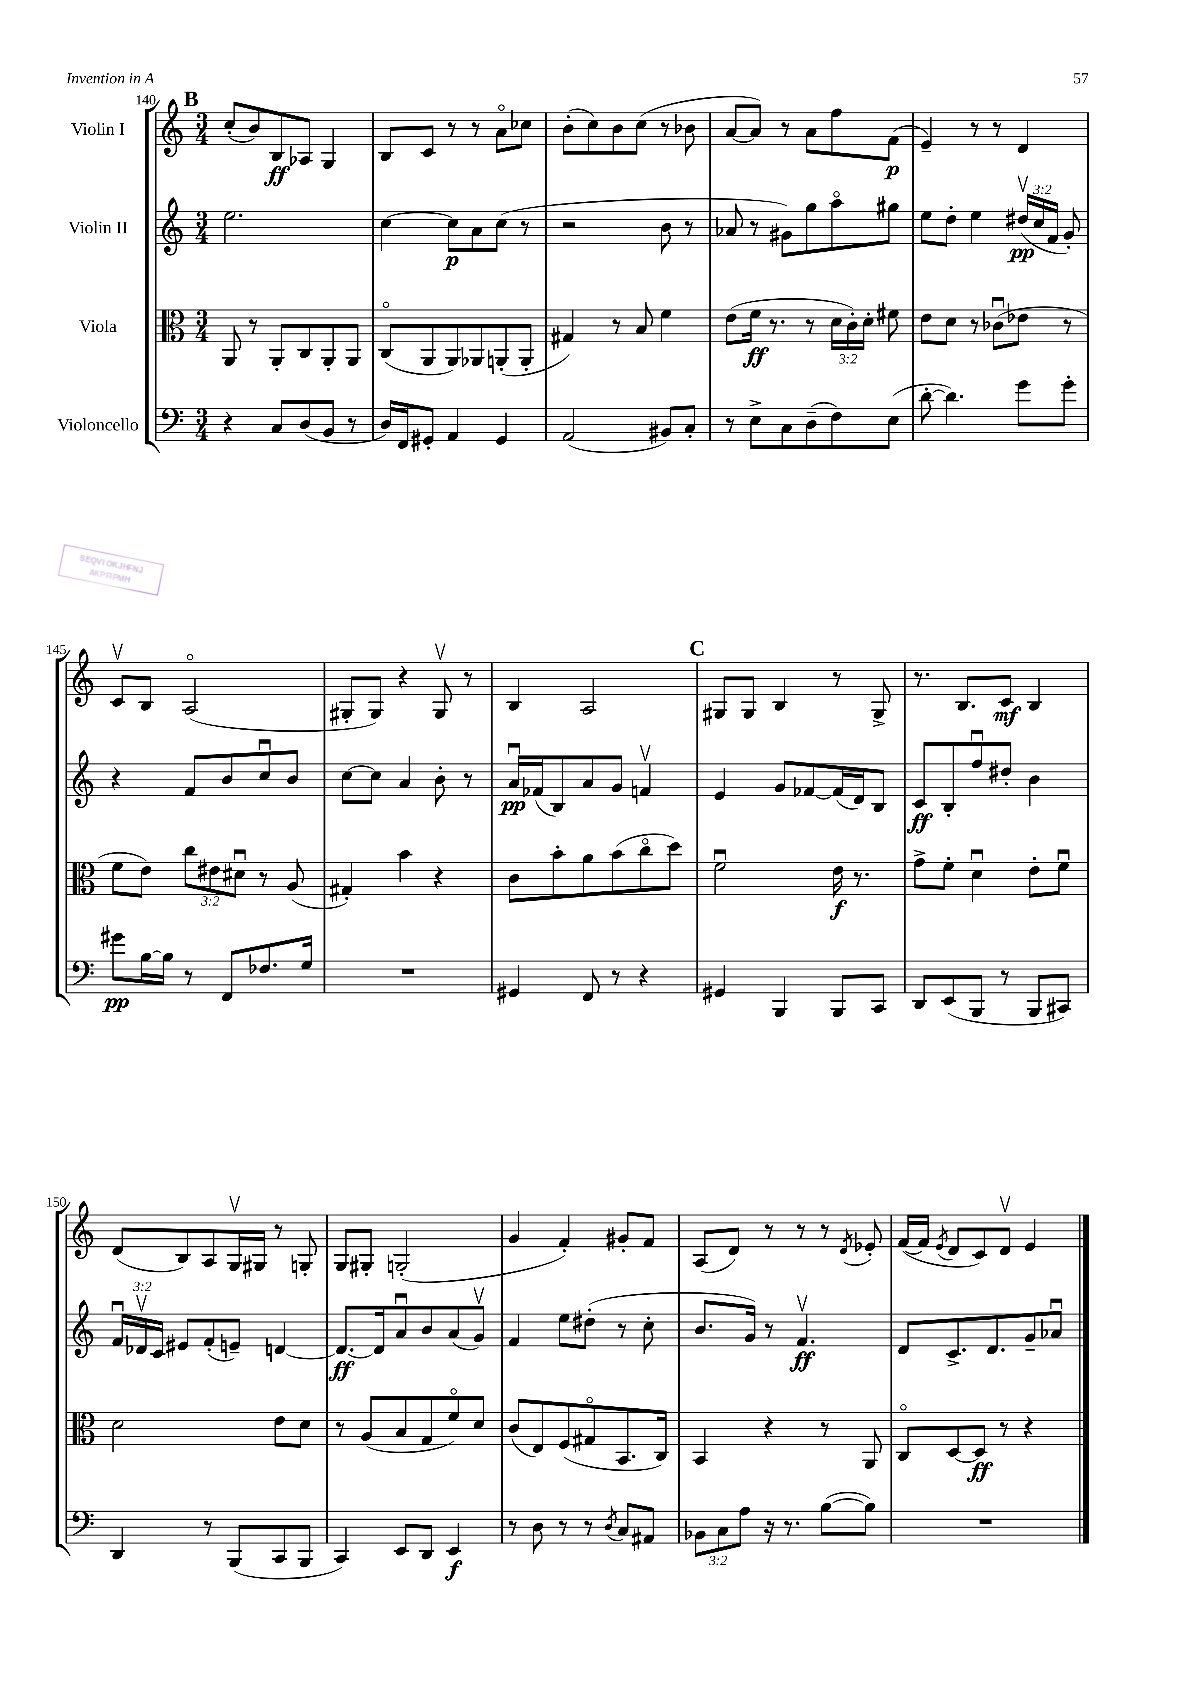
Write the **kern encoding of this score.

**kern	**kern	**kern	**kern
*staff4	*staff3	*staff2	*staff1
*clefF4	*clefC3	*clefG2	*clefG2
*k[]	*k[]	*k[]	*k[]
*M3/4	*M3/4	*M3/4	*M3/4
4r	8AA	2.ee	(8cc'
.	8r	.	8b)
8C	8AA'	.	8B
(8D	8C	.	8A-
8BB	8AA'	.	4G
8r	8AA	.	.
=	=	=	=
16D)	(8Co	[4cc	8B
16FF	.	.	.
8GG#'	8AA	.	8c
4AA	8AA)	8cc]	8r
.	8AA-	8a	8r
4GG#	(8AA'	(8cc	8ao
.	8AA'	8r	8cc-
=	=	=	=
(2AA	4G#)	2r	(8b'
.	.	.	8cc)
.	8r	.	8b
.	8B	.	(8cc
8BB#)	4f	8b	8r
8C'	.	8r	8b-
=	=	=	=
8r	(8e	8a-	[8a
8E^	16f	8r	8a])
.	8.r	.	.
8C	.	8g#)	8r
(8D~	8r	8gg	8a
8F)	24d	8aao	8ff
.	24c')	.	.
.	24d'	.	.
(8E	8f#	8gg#	(8f
=	=	=	=
[8d'	8e	8ee	4e~)
4.d])	8d	8dd'	.
.	8r	4ee	8r
.	(8c-u	.	8r
8g	8e-	(24dd#v	4d
.	.	24cc	.
.	.	24f	.
8g'	8r	8g')	.
=	=	=	=
8g#	8f	4r	8cv
[16B	8e)	.	8B
16B]	.	.	.
8r	12cc	8f	(2Ao
.	12e#	.	.
8FF	.	8b	.
.	12d#u	.	.
8.F-	8r	8ccu	.
.	(8A	8b	.
16G	.	.	.
=	=	=	=
2.r	4G#')	[8cc	8G#'
.	.	8cc]	8G#)
.	4b	4a	4r
.	4r	8b'	8G#v
.	.	8r	8r
=	=	=	=
4GG#	8c	16au	4B
.	.	(16f-	.
.	8b'	8B)	.
8FF	8a	8a	2A
8r	(8b	8g	.
4r	8cco	4fv	.
.	8dd)	.	.
=	=	=	=
4GG#	2fu	4e	8G#
.	.	.	8G#
4BBB	.	8g	4B
.	.	[8f-	.
8BBB	16e	(16f-]	8r
.	8.r	16d)	.
8CC	.	8B	8G#^
=	=	=	=
8DD	8g^	8c	8.r
(8EE	8f'	8B'	.
.	.	.	8.B
8BBB	4du	8ffu	.
8r	.	8dd#'	8c
8BBB	8e'	4b	4B
8CC#)	8fu	.	.
=	=	=	=
4DD	2d	24fu	(8d
.	.	24d-v	.
.	.	24c	.
.	.	8e#	8B)
8r	.	(8f'	8A
(8BBB	.	8e~)	16Gv
.	.	.	16G#
8CC	8e	[4d	8r
8BBB	8d	.	8G'
=	=	=	=
4CC)	8r	8.d_	8G
.	(8A	.	8G#'
.	.	16d]	.
8EE	8B	8au	(2G'
8DD	8G	8b	.
4EE	8fo)	(8a	.
.	8d	8gv)	.
=	=	=	=
8r	(8c	4f	4g
8D	8E)	.	.
8r	(8F	8ee	4f')
8r	8G#o	(8dd#'	.
8qD	.	.	.
8C	8.BB	8r	8g#'
8AA#	.	8cc'	8f
.	16C)	.	.
=	=	=	=
12BB-	4BB	8.b	(8A
12C	.	.	.
.	.	.	8d)
12A	.	.	.
.	.	16g)	.
16r	4r	8r	8r
8.r	.	.	.
.	.	4.fv	8r
([8B	8r	.	8r
.	.	.	8qd
8B])	8AA	.	8e-'
=	=	=	=
2.r	8Co	8d	([16f
.	.	.	16f]
.	.	.	8qe
.	[8D	8.c^	8d
.	8D]	.	8c)
.	.	8.d	.
.	8r	.	8dv
.	4r	8g~	4e
.	.	8a-u	.
==	==	==	==
*-	*-	*-	*-
